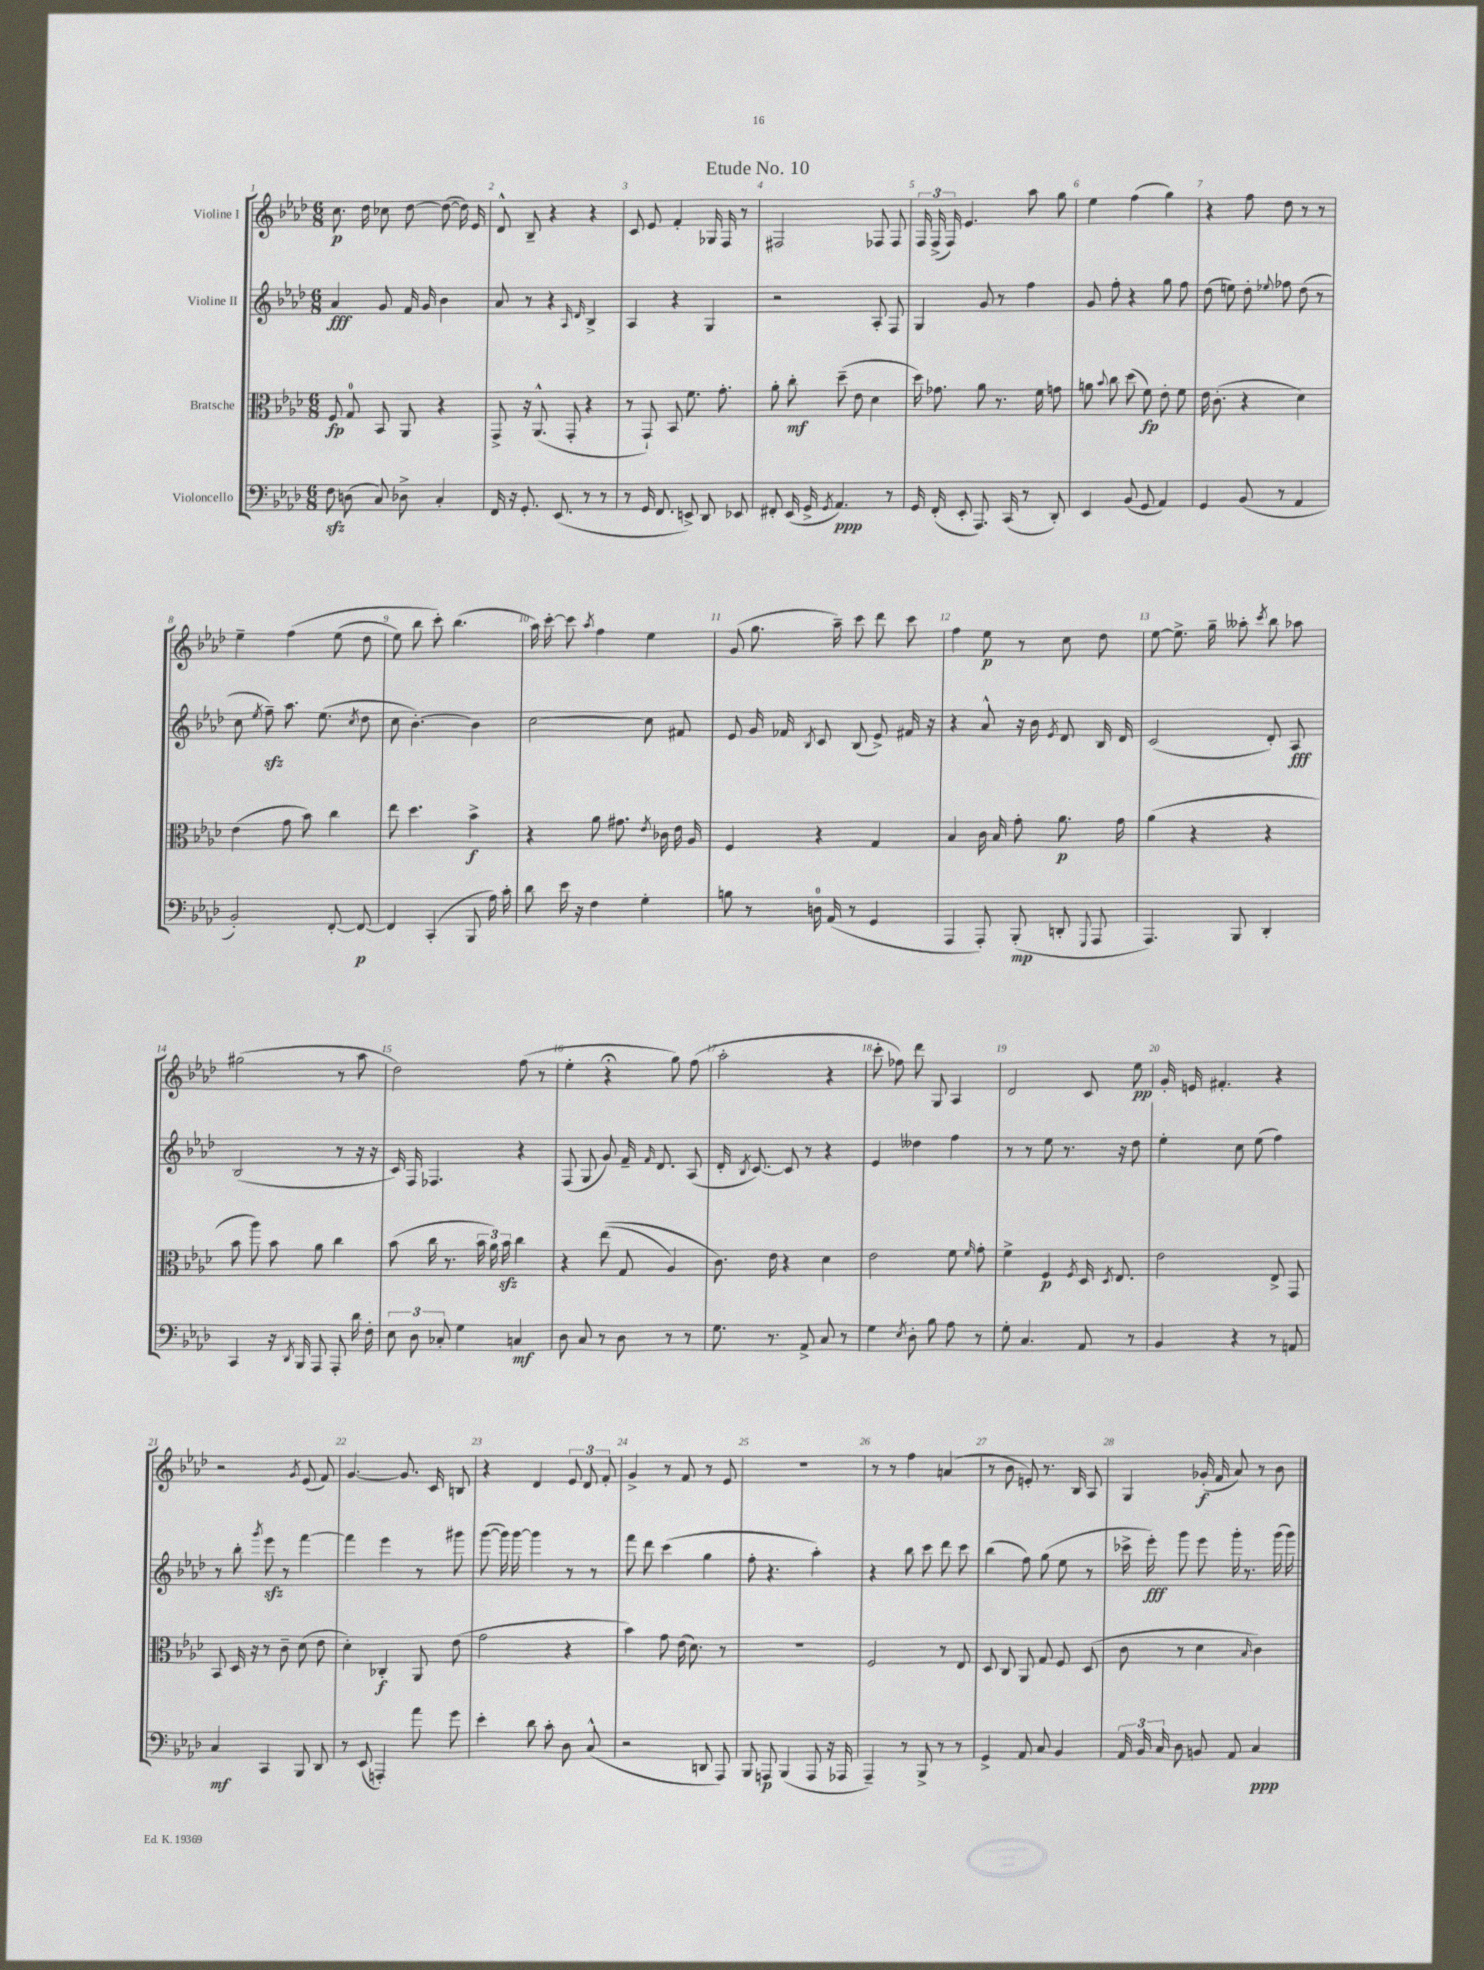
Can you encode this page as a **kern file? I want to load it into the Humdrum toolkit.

**kern	**kern	**kern	**kern
*staff4	*staff3	*staff2	*staff1
*clefF4	*clefC3	*clefG2	*clefG2
*k[b-e-a-d-]	*k[b-e-a-d-]	*k[b-e-a-d-]	*k[b-e-a-d-]
*M6/8	*M6/8	*M6/8	*M6/8
8F	8F	4a-	8.cc
(8D	8G	.	.
.	.	.	16dd-
8C)	8BB-	8g	8cc-
8D-^	8AA-	16f	[8dd-
.	.	16g	.
4C'	4r	4b-	(8dd-_
.	.	.	16dd-])
.	.	.	16e-
=	=	=	=
16FF	8GG^	8a-	8d-^^
16r	.	.	.
8.GG'	16r	8r	8B-~
.	(8.AA-^^	.	.
.	.	4r	4r
(8.EE-	.	.	.
.	8GG'	.	.
.	.	16qqA-	.
.	.	16qqd-	.
8r	4r	4B-^	4r
8r	.	.	.
=	=	=	=
8r	8r	4A-	8c
16GG	8GG`)	.	8e-
8.FF	.	.	.
.	8BB-	4r	4f'
8EE^)	8.f	.	.
8DD-	.	4G	16G-
.	8.g'	.	16F
8EE-	.	.	8r
=	=	=	=
8FF#'	8a-'	2r	2F#
(16EE-	8cc'	.	.
16GG^	.	.	.
8qGG	.	.	.
4.AA-)	(8dd-~	.	.
.	8e-	.	.
.	4d-	8A-'	8F-
8r	.	8F	8F-
=	=	=	=
16GG	16dd-)	4G	24F
.	.	.	(24F^
(16FF'	8.g-	.	.
.	.	.	24F)
8EE-'	.	.	4.e-
8.AAA-)	8a-	8g	.
.	8.r	8r	.
(16CC	.	.	.
8r	.	4ff	8aa-
.	16f	.	.
8DD-')	8g	.	8gg
=	=	=	=
4EE-	8a	8g	4ee-
.	8qqb-	.	.
.	8cc	8ff'	.
(8BB-	(8dd-	4r	(4ff
8GG	8f)	.	.
4AA-)	8e-'	8gg	4gg)
.	8f	8ff	.
=	=	=	=
4GG	16e-	(8dd-	4r
.	(8.c'	.	.
.	.	8ee)	.
(8BB-	4r	8dd-'	8ff
.	.	8qqee-	.
8r	.	8ff-	8dd-
4AA-	4d-)	(8dd-	8r
.	.	8r	8r
=	=	=	=
2BB-')	(4e-	8cc	4ee-~
.	.	8qee-	.
.	.	8ff~)	.
.	8g	8.aa-	&(4ff
.	8b-)	.	.
.	.	(8.ee-	.
[8FF'	4cc	.	(8ee-
.	.	8qcc	.
8FF_	.	8dd-	8dd-
=	=	=	=
4FF]	8ee-	8cc	8ee-)
.	4.dd-	[4.b-')	8bb-
(4CC'	.	.	8ccc'&)
.	.	.	(4.bb-
8BBB-	4b-^	4b-]	.
16A-)	.	.	.
16c'	.	.	.
=	=	=	=
8d-	4r	[2cc	16aa-)
.	.	.	[16ccc'
16e-	.	.	8ccc]
16r	.	.	.
.	.	.	8qaa-
4F	8a-	.	4ff
.	8.g#	.	.
4G'	.	8cc]	4ee-
.	8qe-	.	.
.	16c-	.	.
.	16e-	8f#	.
.	16A-	.	.
=	=	=	=
8B	4F	8e-	(8g
8r	.	16g	8.gg
.	.	16f-	.
.	.	8qB-	.
16D	4r	8c	.
(16AA-	.	.	16aa-~)
8r	.	(8B-	8ccc
4GG	4G	8e-^)	8ddd-
.	.	16f#	8ccc
.	.	16r	.
=	=	=	=
4AAA-	4B-	4r	4ff
8AAA-')	16c	8a-^^	8ee-
.	16B-	.	.
(8BBB-'	8g'	16r	8r
.	.	16b-	.
.	.	8qe-	.
8DD'	8.a-	8d-	8cc
8qqGGG	.	.	.
8AAA-	.	16B-	8dd-
.	16g	16d-	.
=	=	=	=
4.AAA-)	(4a-	(2c	[8ee-
.	.	.	8.ee-^]
.	4r	.	.
.	.	.	16gg~
8BBB-	.	.	8aa--'
.	.	.	8qccc
4DD-'	4r	8d-')	8bb-
.	.	8A-	8aa-
=	=	=	=
4CC	8b-	(2B-	(2gg#
.	8aa-)	.	.
16r	8b-	.	.
8qDD-	.	.	.
16BBB-	.	.	.
8AAA-	8a-	.	.
8AAA-'	4cc	8r	8r
16d-	.	16r	8aa-
16F'	.	16r	.
=	=	=	=
12E-	(8b-	16c)	2dd-)
.	.	16F	.
12D-	.	.	.
.	16cc	4.F-	.
12C-'	.	.	.
.	8.r	.	.
4G	.	.	.
.	24b-	.	.
.	24a-)	.	.
.	24b-	.	.
4C	4cc	4r	(8ff
.	.	.	8r
=	=	=	=
8D-	4r	(8F	4ee-'
8C	.	8G	.
8r	&((8ee-	8g)	4r;
8D-	8G	16f~	.
.	.	16qqf	.
.	.	8.d-	.
8r	4A-)	.	8gg)
8r	.	(8A-	(8ff
=	=	=	=
8.G	8.c&)	16d-'	2aa-'
.	.	8qB-	.
.	.	[8.c)	.
8.r	16e-	.	.
.	4r	8c]	.
8AA-^	.	8r	.
8C	4d-	4r	4r
8r	.	.	.
=	=	=	=
4G	2e-	4e-	8ccc'
.	.	.	8ff-)
8qE-	.	.	.
8D-'	.	4dd--	8ddd-
8B-	.	.	8G
8A-	8f	4ff	4A-
.	16qqf	.	.
8r	8g'	.	.
=	=	=	=
8G'	4f^	8r	2d-
4.C	.	8r	.
.	4F	8ee-	.
.	.	8.r	.
.	8qF	.	.
8AA-	16D-	.	8c
.	8qD-	.	.
.	8.E-	16r	.
8r	.	8dd-	8ee-
=	=	=	=
4BB-	2e-	4ee-'	16g'
.	.	.	16e
.	.	.	4.f#'
4r	.	8cc	.
.	.	(8ee-	.
8r	8E-^	4ff)	4r
8AA	8GG	.	.
=	=	=	=
4C	8BB-	8r	2r
.	16D-	8bb-'	.
.	16r	.	.
.	.	8qggg	.
4CC	8r	8eee-	.
.	8c~	8r	.
.	.	.	8qg
8BBB-	(8d-	[4fff	(8e-
8DD-	8e-	.	8f)
=	=	=	=
8r	4d-')	4fff]	[4.g
(8EE-	.	.	.
4AAA')	4C-'	4eee-	.
.	.	.	8.g]
8a-	8AA-	8r	.
.	.	.	16c
8g	(8e-	8ggg#	8B
=	=	=	=
4e-'	2g	([8ggg	4r
.	.	16ggg])	.
.	.	[16ggg	.
8d-	.	4ggg]	4d-
8c'	.	.	.
8D-	4r	8r	12e-
.	.	.	12d-
(8C^^	.	8r	.
.	.	.	12f'
=	=	=	=
2r	4b-)	8fff	4g^
.	.	8ddd-	.
.	8g	(4ccc	8r
.	(16e-	.	8f
.	8.d-)	.	.
8DD	.	4gg	8r
8AAA-)	8r	.	8e-
=	=	=	=
8BBB-	2.r	8ff'	2.r
8AAA	.	4.r	.
(4BBB-	.	.	.
8AAA	.	4aa-')	.
16r	.	.	.
16AAA-	.	.	.
=	=	=	=
4AAA-~)	2F	4r	8r
.	.	.	8r
8r	.	8bb-	4ff
8BBB-^	.	8ccc	.
8r	8r	8ddd-	(4a
8r	8E-	8ccc	.
=	=	=	=
4GG^	8D-	(4bb-	8r
.	8C	.	8b-
8AA-	8AA-	8ff)	8e')
8C	8G	(8gg	8.r
4BB-	8F	8ee-	.
.	.	.	16B-
.	(8D-	8r	8A-
=	=	=	=
24AA-	8c	16ccc-^	4G
24BB-	.	.	.
.	.	16eee-')	.
24C	.	.	.
8D-	8r	8ggg	.
8BB	4d-	8eee-	(16g-'
.	.	.	16f
8AA-	.	16ggg'	8a-)
.	.	8.r	.
.	16qqB-	.	.
4C	4c)	.	8r
.	.	(16ggg	8b-
.	.	16ggg)	.
==	==	==	==
*-	*-	*-	*-
